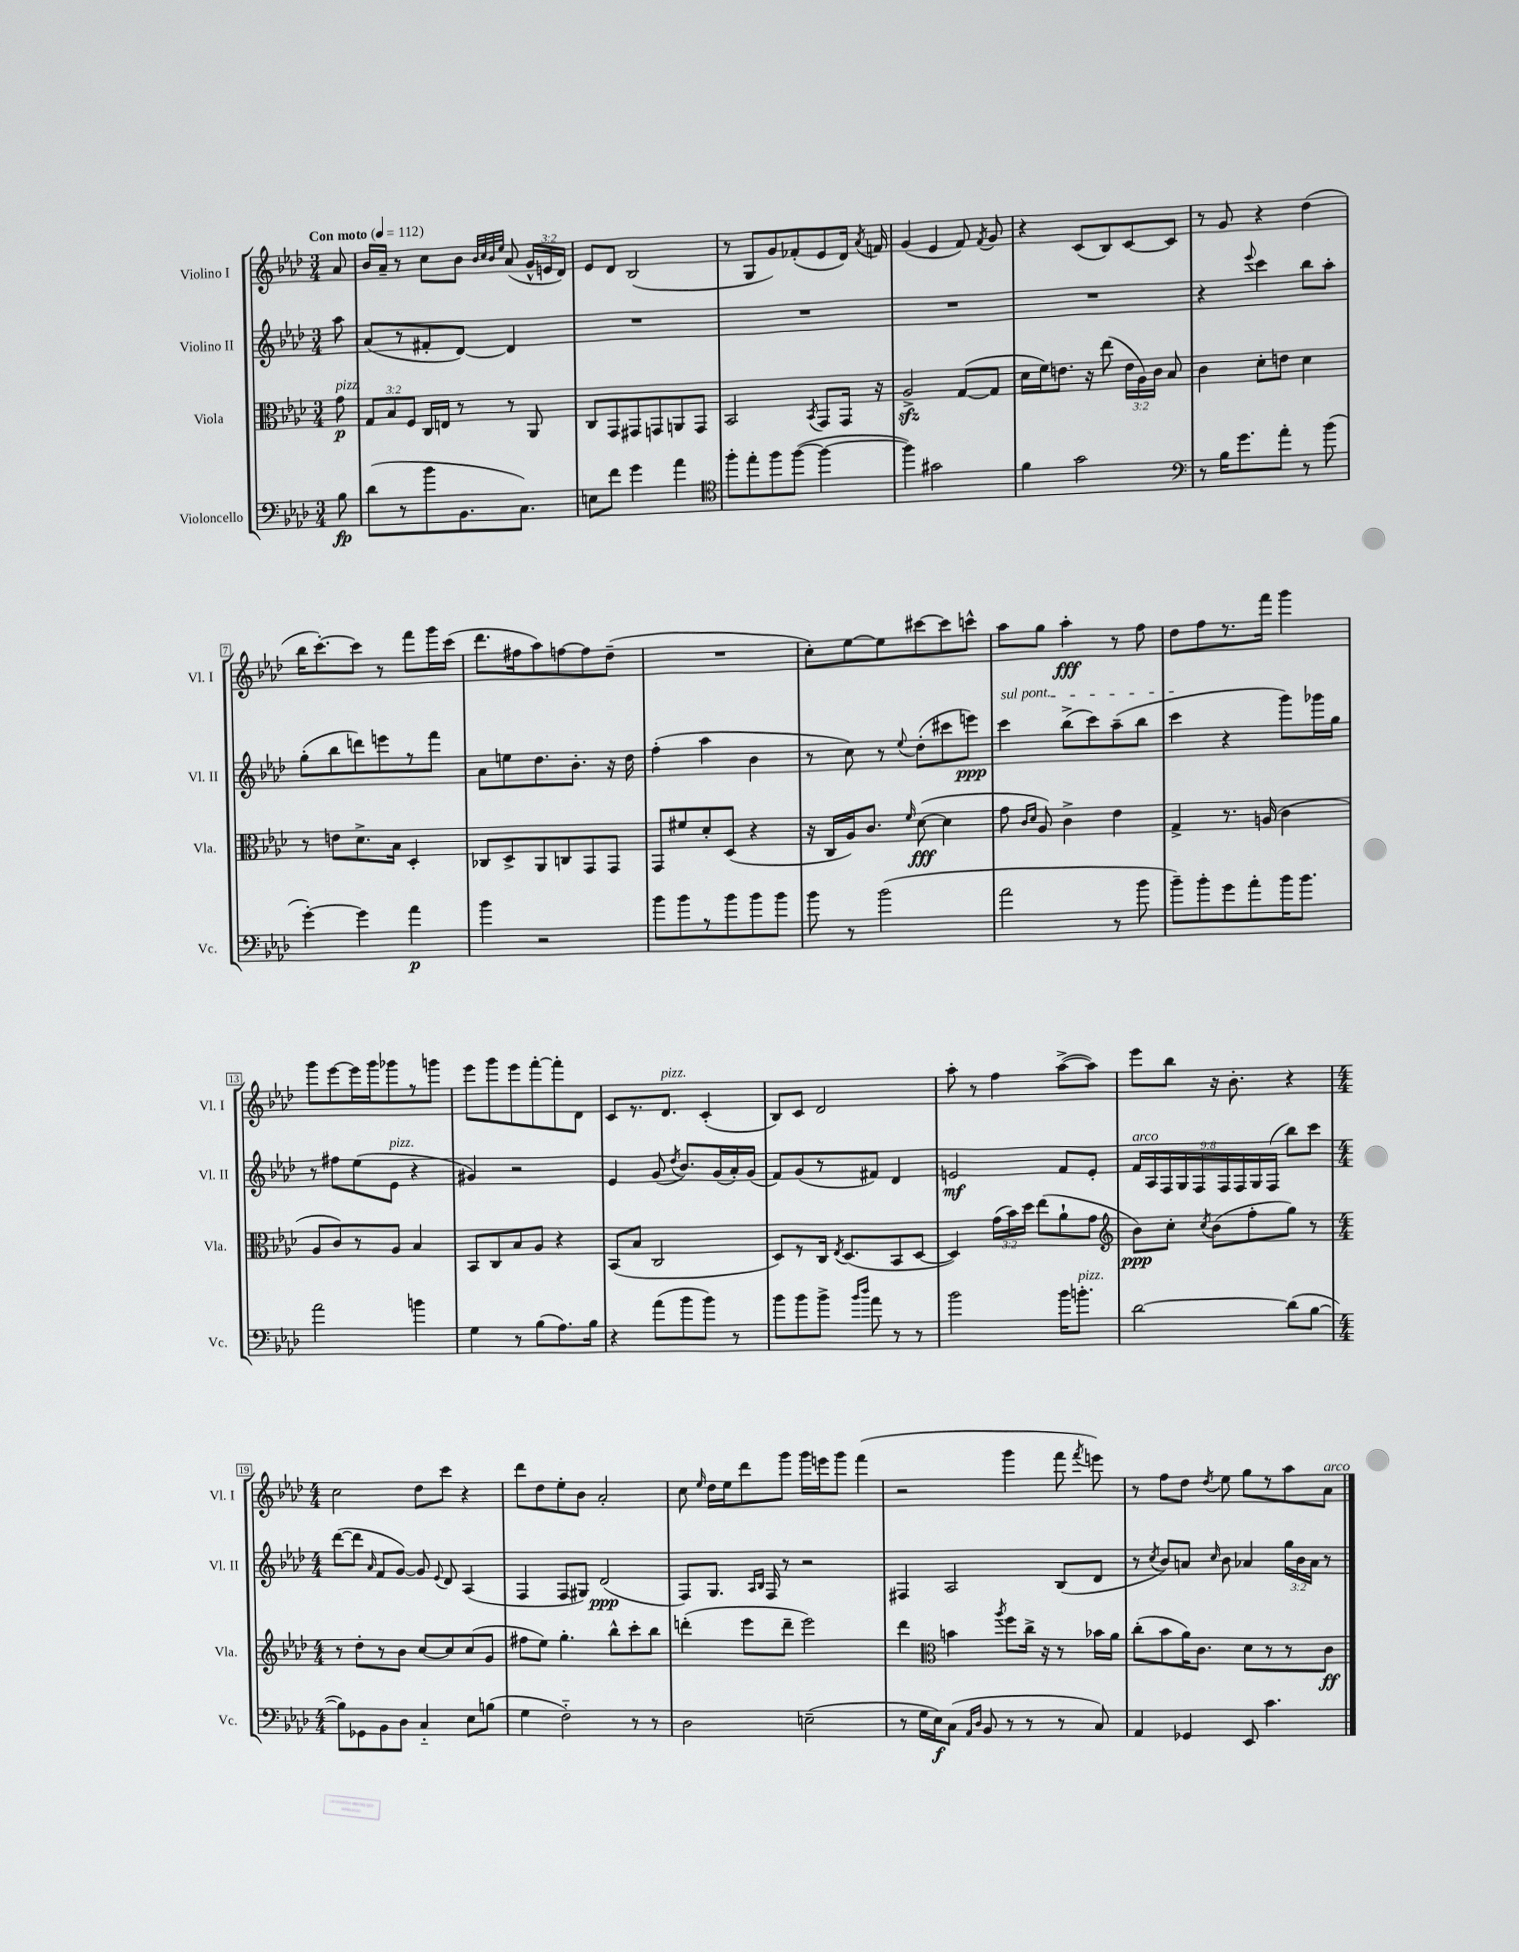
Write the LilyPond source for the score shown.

<<
\new StaffGroup <<
\new Staff = "s0" \with { instrumentName = "Violino I" shortInstrumentName = "Vl. I" } {
    \clef treble \key aes \major \numericTimeSignature \time 3/4 \override Staff.TupletNumber.text = #tuplet-number::calc-fraction-text \partial 8 \tempo "Con moto" 4 = 112
    \autoBeamOff aes'8 |
    bes'16[ aes'16]-- r8 c''8[ bes'8] \grace { bes'32[ c''32 bes'32 ees''32] } aes'8( \tuplet 3/2 { g'16[-^ e'16 des'16]) } |
    ees'8[ des'8] bes2( |
    r8 g8[ g'8) fes'8-.( ees'8 des'16]) \acciaccatura { aes'8 } f'16 |
    g'4( ees'4 f'8) \acciaccatura { f'8 } g'8 |
    r4 c'8[( bes8) c'8~ c'8] |
    r8 g'8 r4 des''4( |
    bes''16[ c'''8.~-.) c'''8] r8 f'''8[ g'''16 c'''16]( |
    des'''8.[ fis''16 aes''8) f''8~ f''8 des''8]--( |
    R2. |
    c''8[-.) ees''8~ ees''8 cis'''8~ cis'''8 c'''8]-^ |
    aes''8[ g''8] aes''4-.\fff r8 f''8 |
    des''8[ f''8 r8. f'''16] g'''4 |
    g'''8[ ees'''8~ ees'''16 g'''16 ges'''8 r8 g'''8] |
    ees'''8[ g'''8 ees'''8 f'''8~-. f'''8-. des'8] |
    c'8[ r8. des'8.]^\markup { \italic "pizz." } c'4-.( |
    bes8[) c'8] des'2 |
    aes''8-. r8 f''4 aes''8[~->( aes''8]) |
    ees'''8[ bes''8] r16 bes'8.-. r4 |
    \numericTimeSignature \time 4/4 c''2 des''8[ c'''8] r4 |
    des'''8[ des''8 ees''8-. bes'8] aes'2-. |
    c''8 \grace { ees''16 } des''16[ ees''16 des'''8 g'''8] g'''16[ e'''16 g'''8] f'''4( |
    r2 g'''4 f'''8 \acciaccatura { f'''8 } e'''8) |
    r8 f''8[ des''8] \acciaccatura { des''8 } ees''8 g''8[ r8 aes''8 aes'8]^\markup { \italic "arco" } \bar "|." |
}
\new Staff = "s1" \with { instrumentName = "Violino II" shortInstrumentName = "Vl. II" } {
    \clef treble \key aes \major \numericTimeSignature \time 3/4 \override Staff.TupletNumber.text = #tuplet-number::calc-fraction-text \partial 8
    \autoBeamOff aes''8 |
    aes'8[( r8 fis'8-. des'8]~) des'4 |
    R2. |
    R2. |
    R2. |
    R2. |
    r4 \appoggiatura { ees'''8 } c'''4 bes''8[ aes''8]-. |
    g''8[-.( bes''8 d'''8) e'''8 r8 f'''8] |
    aes'8[ e''8 des''8. bes'8.]-. r16 des''16 |
    f''4-.( aes''4 bes'4 |
    r8 c''8) r8 \appoggiatura { ees''8 } des''8[-.( cis'''8 e'''8]\ppp) |
    \once \override TextSpanner.bound-details.left.text = \markup { \italic "sul pont." } c'''4\startTextSpan bes''8[->( c'''8) aes''8--( bes''8] |
    c'''4\stopTextSpan r4 g'''8[) ges'''16 g''16] |
    r8 fis''8[ ees''8( ees'8]^\markup { \italic "pizz." } r4 |
    gis'4) r2 |
    ees'4 g'8( \acciaccatura { des''8 } bes'8.[) g'16( aes'16-.) g'16]( |
    f'8[) g'8( r8 fis'8]) des'4 |
    e'2\mf f'8[ e'8]-. |
    \tuplet 9/8 { f'16[^\markup { \italic "arco" } aes16 f16 g16 f16 f16 f16 g16 f16]( } bes''8[) c'''8] |
    \numericTimeSignature \time 4/4 des'''8[~( des'''8] \grace { aes'16 } f'8[ g'8]~) g'8 \appoggiatura { ees'8 } des'8 aes4( |
    f4 f8[ gis8]) des'2\ppp( |
    f8[) g8.] \grace { aes16[ bes16] } f16 r8 r2 |
    fis4 aes2 bes8[( des'8] |
    r8 \acciaccatura { c''8 } bes'8[) a'8] \grace { c''16 } bes'8 aes'4 \tuplet 3/2 { g''16[ bes'16 aes'16] } r8 \bar "|." |
}
\new Staff = "s2" \with { instrumentName = "Viola" shortInstrumentName = "Vla." } {
    \clef alto \key aes \major \numericTimeSignature \time 3/4 \override Staff.TupletNumber.text = #tuplet-number::calc-fraction-text \partial 8
    \autoBeamOff g'8\p^\markup { \italic "pizz." } |
    \tuplet 3/2 { g8[ bes8 f8] } c16[ e16] r8 r8 aes,8 |
    c8[ g,8 gis,8 g,8 a,8 g,8] |
    bes,2 \acciaccatura { bes,8 } g,8[ g,16] r16 |
    aes2->\sfz g8[~( g8] |
    des'16[ f'16) e'8.] r16 ees''8( \tuplet 3/2 { e'16[ aes16) c'16] } bes8 |
    c'4 des'8[-. e'8] des'4 |
    r8 e'8[ des'8.-> bes16] des4-. |
    ces8[ des8-> aes,8 c8 g,8 g,8] |
    g,8[ fis'8 des'8-. des8]( r4 |
    r16 c16[ aes16) c'8.] \grace { f'16 } des'8~\fff( des'4 |
    g'8 \grace { c'16[ des'16] } aes8) c'4-> ees'4 |
    g4-> r8. a16( c'4 |
    aes8[ c'8) r8 aes8] bes4 |
    bes,8[ c8 bes8 aes8] r4 |
    bes,8[( bes8] c2 |
    des8[) r8 c16] \acciaccatura { ees8 } des8.[( bes,8 des8]~ |
    des4) \tuplet 3/2 { g'16[( bes'16) des''16] } ees''8[( aes'8-! g'8] |
    \clef treble bes'8[\ppp) c''8]-. \acciaccatura { c''8 } bes'8[( f''8-. g''8]) r8 |
    \numericTimeSignature \time 4/4 r8 des''8[-. r8 bes'8] c''8[~ c''8 c''8( g'8] |
    fis''8[ ees''8]) g''4.-. bes''8[-^ c'''8-. bes''8] |
    d'''4-.( ees'''8[ d'''8]-- ees'''2) |
    des'''4 \clef alto b'4 \acciaccatura { aes''8 } f''8[ c''16]-> r16 r8 bes'16[ aes'16] |
    c''8[-.( bes'8 aes'16) c'8.] des'8[ r8 r8 c'8]\ff \bar "|." |
}
\new Staff = "s3" \with { instrumentName = "Violoncello" shortInstrumentName = "Vc." } {
    \clef bass \key aes \major \numericTimeSignature \time 3/4 \partial 8
    \autoBeamOff bes8\fp |
    des'8[( r8 bes'8 bes,8. c8.]) |
    e8[ f'8] g'4 aes'4 |
    \clef tenor f''8[-. ees''8-. f''8 f''8]~( f''4~ |
    f''4) gis'2 |
    f'4 g'2 |
    \clef bass r8 bes16[ g'8. aes'8]-. r8 bes'8( |
    g'4~-.) g'4 aes'4\p |
    bes'4 r2 |
    bes'8[ bes'8 r8 bes'8 bes'8 bes'8] |
    bes'8 r8 bes'2( |
    aes'2 r8 bes'8 |
    bes'8[--) bes'8-. g'8 aes'8-. bes'16 bes'8.] |
    aes'2 b'4 |
    g4 r8 bes8[( aes8.) bes16] |
    r4 aes'8[( bes'8 bes'8]) r8 |
    bes'8[ bes'8 bes'8]-> \grace { bes'16[ des''16] } aes'8 r8 r8 |
    bes'2 bes'16[ b'8.]-.^\markup { \italic "pizz." } |
    des'2~ des'8[( bes8]~ |
    \numericTimeSignature \time 4/4 bes8[) ges,8 bes,8 des8] c4-_ ees8[ b8]( |
    g4 f2-_) r8 r8 |
    des2 e2--( |
    r8 g16[ ees16\f) c8]( \grace { aes,16[ des16] } bes,8 r8 r8 r8 c8) |
    aes,4 ges,4 ees,8 c'4. \bar "|." |
}
>>
>>
\layout { \context { \Score \override BarNumber.stencil = #(make-stencil-boxer 0.1 0.3 ly:text-interface::print) } }
